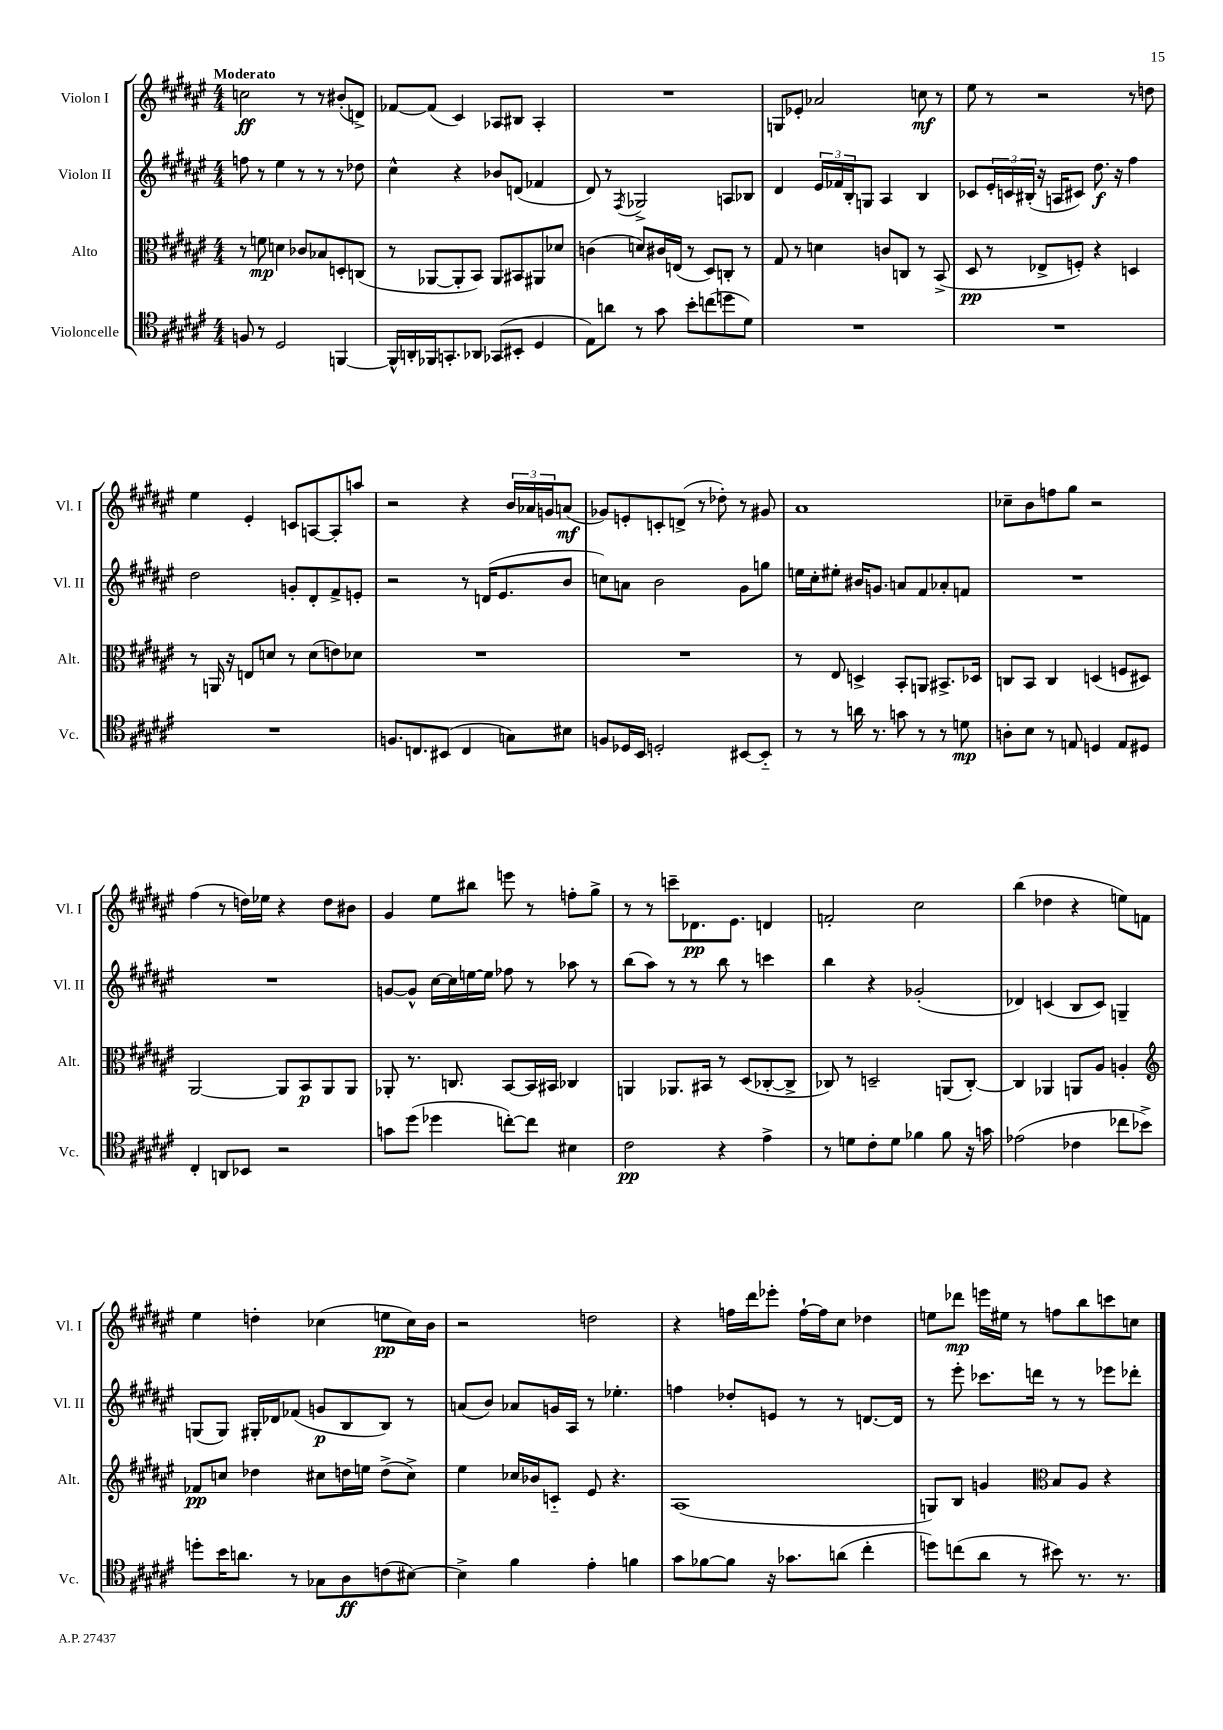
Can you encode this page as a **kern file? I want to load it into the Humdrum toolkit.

**kern	**kern	**kern	**kern
*staff4	*staff3	*staff2	*staff1
*clefC4	*clefC3	*clefG2	*clefG2
*k[f#c#g#d#a#e#]	*k[f#c#g#d#a#e#]	*k[f#c#g#d#a#e#]	*k[f#c#g#d#a#e#]
*M4/4	*M4/4	*M4/4	*M4/4
8F	8r	8ff	2cc
8r	8f	8r	.
2D#	4d	4ee#	.
.	8c-	8r	8r
.	8B-	8r	8r
[4FF	8D'	8r	(8b#'
.	(8C	8dd-	8d^)
=	=	=	=
16FF^^]	8r	4cc#^^	[8f-
16AA'	.	.	.
16FF-	[8AA-	.	(8f-]
8.GG'	.	.	.
.	8AA-']	4r	4c#)
8AA-	8BB)	.	.
(8GG-	8AA-	8b-	8A-
8BB#'	8BB#	(8d	8B#
4D#	8AA#	4f-	4A-'
.	8d-	.	.
=	=	=	=
8E#)	(4c	8d#)	1r
8a	.	8r	.
.	.	8qF#	.
8r	8d)	2G-^	.
8g#	16c#	.	.
.	(16E	.	.
8b'	8r	.	.
(8cc	8D#)	.	.
8dd	8C'	8A	.
8d#)	8r	8B-	.
=	=	=	=
1r	8G#	4d#	8G
.	8r	.	8e-'
.	4d	24e#	2a-
.	.	24f-	.
.	.	24B'	.
.	.	8G	.
.	8c	4A#	.
.	8C	.	.
.	8r	4B	8cc
.	(8BB^	.	8r
=	=	=	=
1r	8D#	8c-	8ee#
.	8r	24e#'	8r
.	.	24c	.
.	.	(24B#'	.
.	8E-^	16r	2r
.	.	16A	.
.	8F')	8c#)	.
.	4r	8.dd#	.
.	.	16r	.
.	4D	4ff#	8r
.	.	.	8dd
=	=	=	=
1r	8r	2dd#	4ee#
.	16AA	.	.
.	16r	.	.
.	8E	.	4e#'
.	8d	.	.
.	8r	8g'	8c
.	(8d	8d#'	[8A
.	8e)	8f#^	8A']
.	8d-	8e'	8aa
=	=	=	=
8.F	1r	2r	2r
8.C	.	.	.
(8BB#	.	.	.
4C	.	8r	4r
.	.	(16d	.
.	.	8.e#	.
8G)	.	.	24b
.	.	.	24a-
.	.	.	24g
8B#	.	8b	(8a
=	=	=	=
8F	1r	8cc)	8g-)
16D-	.	8a	8e'
16BB	.	.	.
2D'	.	2b	8c'
.	.	.	(8d^
.	.	.	8r
.	.	.	8dd-')
[8BB#	.	8g#	8r
8BB#'~]	.	8gg	8g#
=	=	=	=
8r	8r	16ee	1a#
.	.	16cc#'	.
8r	8E#	8ee#'	.
16a	4D^	16b#	.
8.r	.	8.g	.
8g	8BB'	8a	.
8r	8AA	8f#	.
8r	8.BB#^	8a-'	.
8d	.	8f	.
.	16D-	.	.
=	=	=	=
8A'	8C	1r	8cc-~
8B	8BB	.	8b
8r	4C	.	8ff
8E	.	.	8gg#
4D	(4D	.	2r
8E	8F	.	.
8D#	8D#)	.	.
=	=	=	=
4C#'	[2AA#	1r	(4ff#
8AA	.	.	8r
8BB-	.	.	16dd)
.	.	.	16ee-
2r	8AA#]	.	4r
.	8BB	.	.
.	8AA#	.	8dd
.	8AA#	.	8b#
=	=	=	=
8g	8AA-'	[8g	4g#
(8dd#	8.r	8g^^]	.
4dd-	.	[16cc#	8ee#
.	8.C	16cc#]	.
.	.	[16ee	8bb#
.	.	16ee]	.
[8cc')	[8BB	8ff-	8eee
8cc]	16BB]	8r	8r
.	16BB#	.	.
4B#	4C-	8aa-	8ff'
.	.	8r	8gg#^
=	=	=	=
2c#	4AA	(8bb	8r
.	.	8aa#)	8r
.	8.AA-	8r	8ccc~
.	.	8r	8.d-
.	16BB#	.	.
4r	8r	8bb	.
.	.	.	8.e#
.	(8D#	8r	.
4e#^	[8C-'	4ccc	4d
.	8C-^]	.	.
=	=	=	=
8r	8C-)	4bb	2f'
8d	8r	.	.
8c#'	2D~	4r	.
8d	.	.	.
4f-	.	(2g-'	2cc#
8f-	(8AA	.	.
16r	[8C-')	.	.
16g	.	.	.
=	=	=	=
(2e-	4C-]	4d-)	(4bb
.	4AA-	(4c	4dd-
4c-	8AA	8B	4r
.	8A#	8c)	.
8cc-	4A'	4G~	8ee)
8b-^)	.	.	8f
=	=	=	=
*	*clefG2	*	*
8dd'	8f-	(8G	4ee#
16b	8cc	8G)	.
8.a	.	.	.
.	4dd-	16G#'	4dd'
.	.	16d-	.
8r	.	(8f-	.
8G-	8cc#	8g	(4cc-
8A#	16dd	8B	.
.	16ee	.	.
(8c	(8dd^	8B)	8ee
[8B#)	8cc#^)	8r	16cc-)
.	.	.	16b
=	=	=	=
4B#^]	4ee#	(8a	2r
.	.	8b)	.
4f#	16cc-	8a-	.
.	16b-	.	.
.	8c'~	16g	.
.	.	16A#	.
4e#'	8e#	8r	2dd
.	4.r	4.ee-'	.
4f	.	.	.
=	=	=	=
8g#	(1A#	4ff	4r
[8f-	.	.	.
8f-]	.	8dd-'	16ff
.	.	.	16ddd#
16r	.	8e	8eee-'
8.g-	.	.	.
.	.	8r	[16ff`
.	.	.	16ff]
(8a	.	8r	8cc#
4cc#'	.	[8.d	4dd-
.	.	16d]	.
=	=	=	=
8dd)	8G)	8r	8ee
(8cc	8B	8eee#'	8ddd-
8a#	4g	8.ccc-	16eee
.	.	.	16ee#
8r	.	.	8r
.	.	16ddd	.
*	*clefC3	*	*
8b#)	8B	8r	8ff
8.r	8A#	8r	8bb
.	4r	8eee-	8ccc
8.r	.	.	.
.	.	8ddd-'	8cc
==	==	==	==
*-	*-	*-	*-
